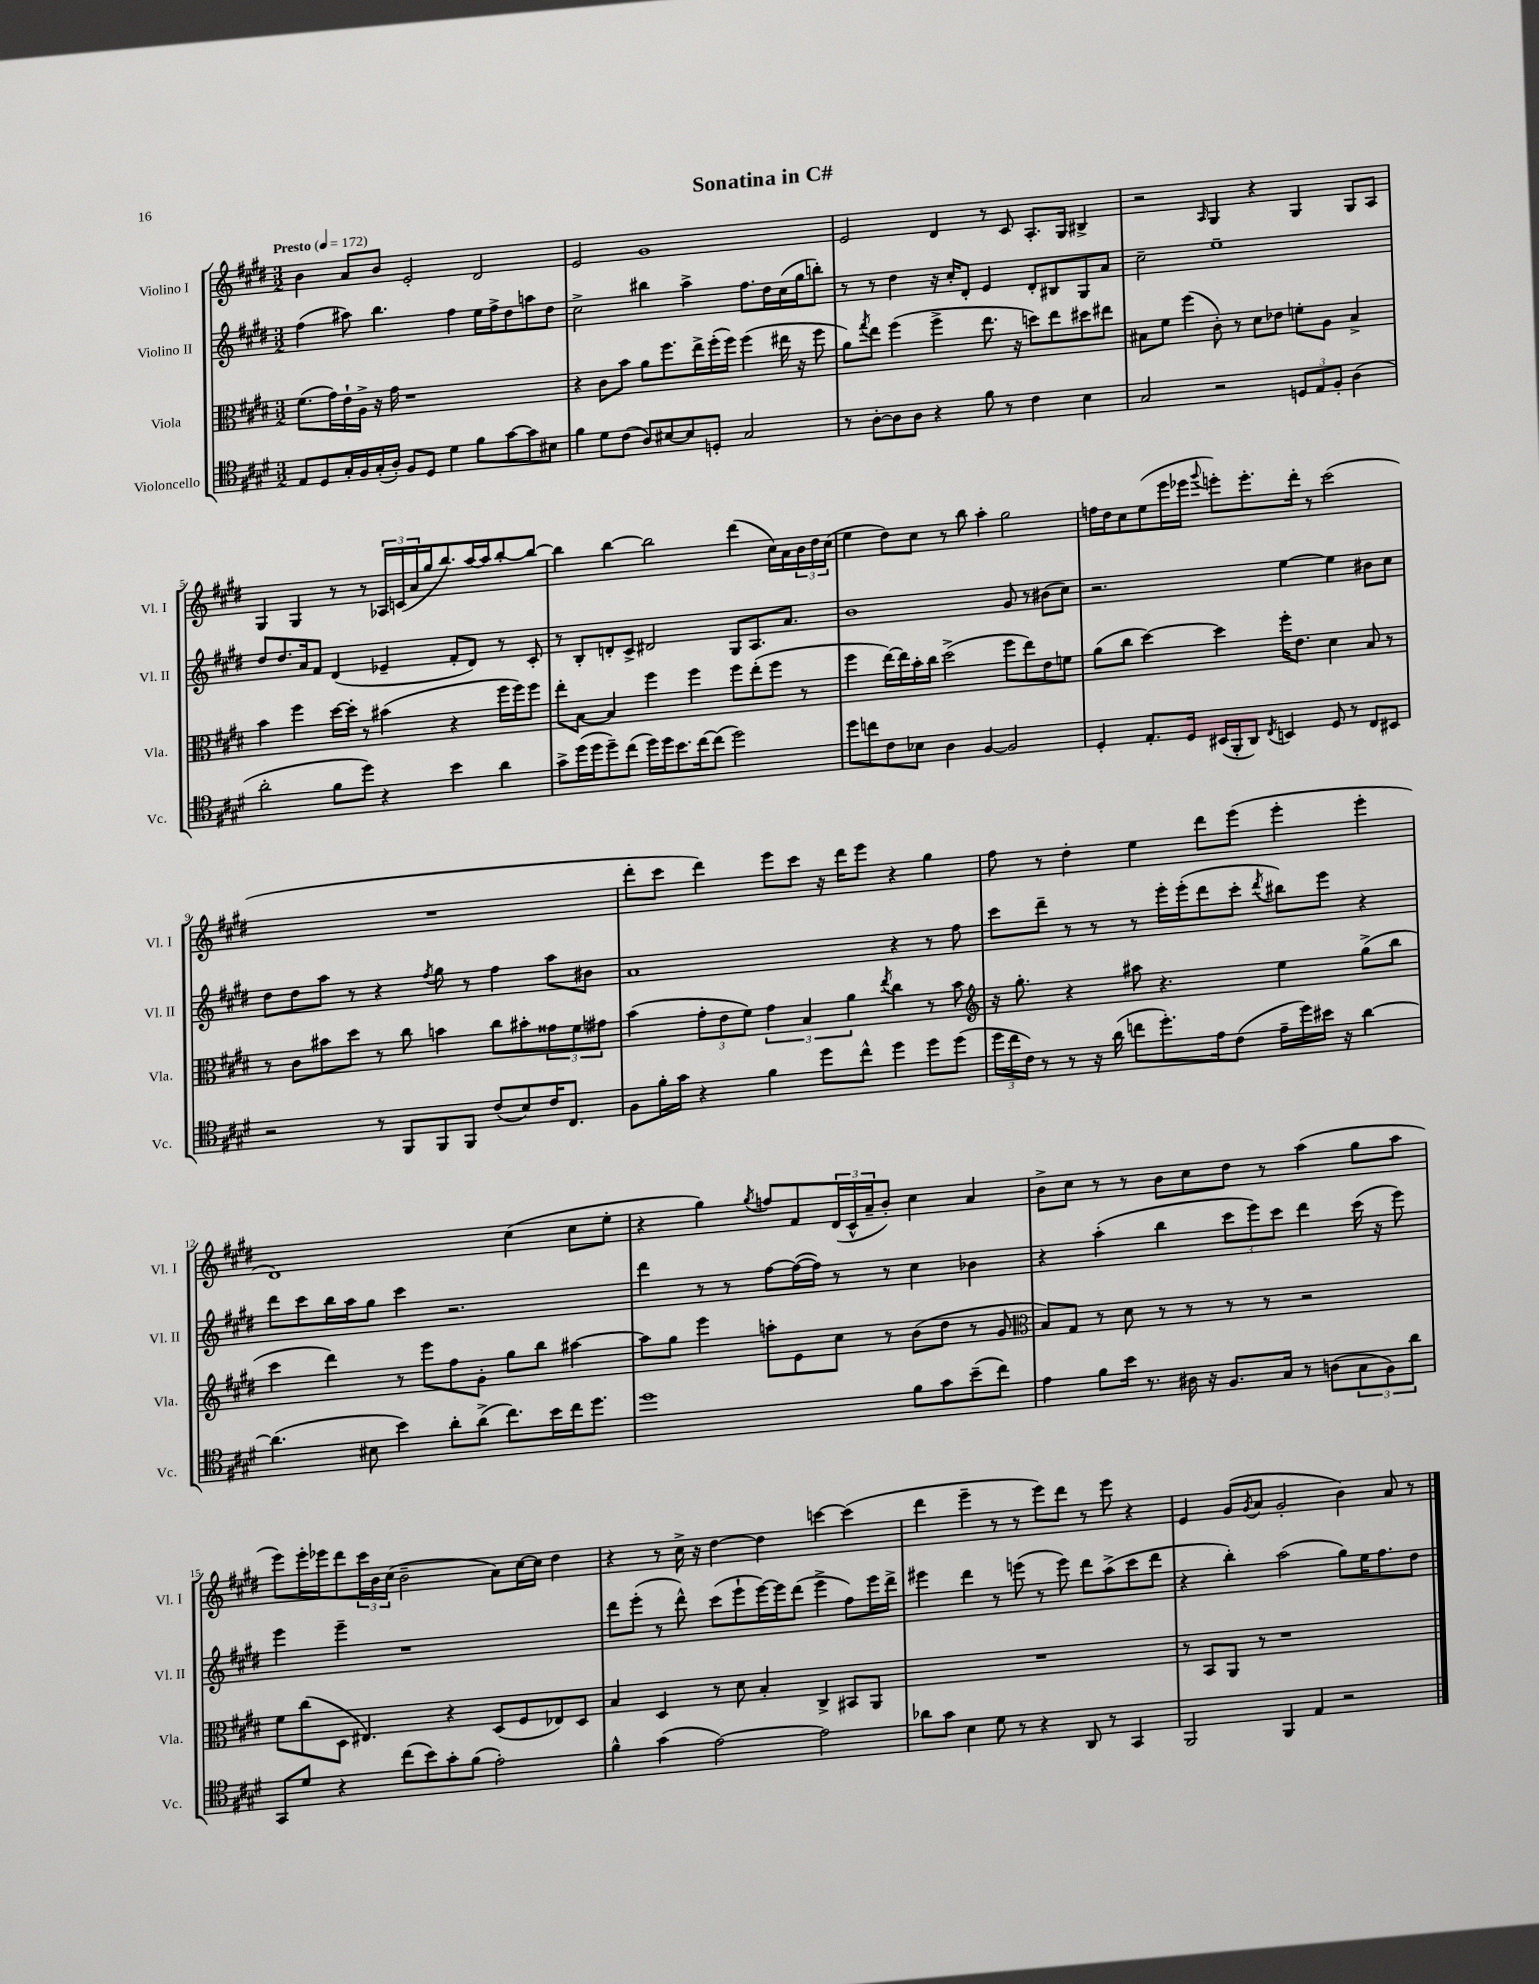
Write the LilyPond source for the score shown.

\header { title = "Sonatina in C#" }
<<
\new StaffGroup <<
\new Staff = "s0" \with { instrumentName = "Violino I" shortInstrumentName = "Vl. I" } {
    \clef treble \key e \major \numericTimeSignature \time 3/2 \tempo "Presto" 4 = 172
    b'4 a'8 b'8 e'2-. dis'2 |
    e'2 gis'1 |
    e'2 dis'4 r8 cis'8 a8.-. gis16 bis4-> |
    r2 \grace { a16 } gis4 r4 gis4 gis8 a8 |
    gis4 gis4 r8 r8 \tuplet 3/2 { aes16 c'16( a'16 } gis''16 b''8.) a''16~ a''16 b''8~-. b''8~ |
    b''4 b''4~ b''2 dis'''4( cis''16) a'16 \tuplet 3/2 { b'16 dis''16 cis''16( } |
    e''4 dis''8) cis''8 r8 b''8 a''4-. gis''2 |
    f''16 dis''16 cis''8 e''8( e'''16 ees'''16 \appoggiatura { gis'''8 } e'''8-.) e'''8.-. dis'''16-. r8 cis'''2( |
    R1. |
    dis'''8-. cis'''8 dis'''4) e'''8 cis'''8 r16 dis'''16 e'''8 r4 gis''4 |
    fis''8 r8 dis''4-. e''4 dis'''8 e'''8( e'''4-. e'''4-. |
    dis'1) cis''4( cis''8 e''8-. |
    r4 gis''4) \acciaccatura { gis''8 } f''8 fis'8 \tuplet 3/2 { dis'16( cis'16-^ a'16-- } b'8-.) cis''4 a'4 |
    b'8-> cis''8 r8 r8 b'8 cis''8 dis''8 r8 a''4( gis''8 a''8 |
    e'''8) e'''16-. ees'''16 dis'''8 \tuplet 3/2 { cis'''16 b'16 cis''16( } b'2-- a'8) cis''16~ cis''16 dis''4 |
    r4 r8 cis''16-> r16 dis''4~ dis''4 c'''4~ c'''4( |
    dis'''4 e'''4-- r8 r8 e'''8) dis'''8 r8 e'''8 r4 |
    e'4 gis'8( \acciaccatura { gis'8 } a'8 gis'2-. b'4) a'8 r8 \bar "|." |
}
\new Staff = "s1" \with { instrumentName = "Violino II" shortInstrumentName = "Vl. II" } {
    \clef treble \key e \major \numericTimeSignature \time 3/2
    fis''4( ais''8) b''4. fis''4 e''16 fis''16-> dis''8 a''8 dis''8 |
    cis''2-> bis''4 a''4-> fis''8. dis''16 cis''16( gis''16 b''8-.) |
    r8 r8 dis''4 r16 cis''16-. dis'8-. e'4 dis'8-. bis8 gis8 a'8 |
    cis''2-- e''1-- |
    dis''8 dis''8. a'16 fis'8 dis'4( ees'4-- fis'8-. dis'8) r8 cis'8-. |
    r8 b8-. d'8-. cis'8-> dis'2 gis8 a8. a'8. |
    b'1 gis'8 r8 bis'8( cis''8) |
    r2. e''4~ e''4 bis'8 cis''8 |
    dis''8 dis''8 a''8 r8 r4 \acciaccatura { fis''8 } gis''8 r8 fis''4 a''8 bis'8 |
    a'1 r4 r8 fis''8 |
    cis'''8 dis'''8-- r8 r8 r8 e'''16-. e'''16-.( dis'''8 cis'''8-. \acciaccatura { dis'''8 } bis''8) e'''8 r4 |
    dis'''8 cis'''8 b''16 a''16 gis''8 cis'''4 r2. |
    dis'''4 r8 r8 fis''8~ fis''16~( fis''16) r8 r8 cis''4 bes'4 |
    r4 a''4-.( b''4 \tuplet 3/2 { cis'''8 e'''8) cis'''8 } dis'''4 cis'''16( r16 e'''8) |
    e'''4 e'''4-- r1 |
    dis'''8 e'''8-.( r8 dis'''8-^) cis'''8( e'''8-! e'''16~) e'''16 dis'''8( e'''4-> fis''8) e'''16 dis'''16-> |
    eis'''4 dis'''4 r8 e'''8( r8 e'''8) dis'''8 a''8->( cis'''8 dis'''8 |
    r4 b''4-.) a''2( gis''8) e''16 fis''8. dis''8 \bar "|." |
}
\new Staff = "s2" \with { instrumentName = "Viola" shortInstrumentName = "Vla." } {
    \clef alto \key e \major \numericTimeSignature \time 3/2
    fis'8.( gis'16) e'16-! a16-> r16 gis'16 r1 |
    r4 cis'8 b'8 a'8 fis''8. e''16-> fis''16-.( fis''16) fis''4( eis''16 r16 fis''8 |
    a'8) \acciaccatura { gis''8 } e''8 fis''4( fis''4-> e''8. r16 d''8) e''8 dis''8 eis''8 |
    bis8 fis'8 fis''4( cis'8-.) r8 dis'8 ees'8 f'8-. a8 bis4-> |
    b'4 fis''4 dis''16~ dis''16-. r8 bis'4( r4 fis''16 fis''16) fis''8 |
    e''8-. b8~ b4 fis''4 fis''4 fis''8 e''8-.( fis''8 r8 |
    fis''4 e''16~) e''16 b'16-. cis''16 dis''2->( fis''8 e''8) e'8 f'8 |
    a'8( cis''8 dis''4~) dis''4 fis''16-. e'8. dis'4 b8 r8 |
    r8 cis'8 bis'8 dis''8 r8 cis''8 b'4 cis''8 bis'8-. \tuplet 3/2 { gisis'8 fis'8 gis'8 } |
    b'4( \tuplet 3/2 { gis'8-. e'8 fis'8) } \tuplet 3/2 { gis'4 b4 a'4 } \acciaccatura { e''8 } cis''4 r8 b'8 |
    \clef treble r16 gis''8.-. r4 ais''8 r4. e''4 gis''8->( b''8 |
    cis'''4 dis'''4) r8 e'''8 fis''8 gis'8-. gis''8 b''8 ais''4~ |
    ais''8 gis''8 e'''4 a''8-. e'8 cis''8 r8 b'8( dis''8 r8 gis'8 |
    \clef alto b8) gis8 r8 dis'8 r8 r8 r8 r8 r2 |
    fis'8 cis''8( dis8 eis4.) r4 dis8( fis8 ees8) dis8 |
    b4 dis4 r8 dis'8 b4-. cis4-> bis,8 a,8 |
    R1. |
    r8 b,8 a,8 r8 r1 \bar "|." |
}
\new Staff = "s3" \with { instrumentName = "Violoncello" shortInstrumentName = "Vc." } {
    \clef tenor \key e \major \numericTimeSignature \time 3/2
    e8 dis8 gis16-. fis16 gis16-.( a16-.) fis8 dis8 dis'4 fis'8 gis'8~ gis'8 bis8 |
    fis'4 dis'8 cis'8( a8) bis8~ bis8 d8-. gis2 |
    r8 a8~-. a8 a8 r4 fis'8 r8 cis'4 b4 |
    gis2 r2 \tuplet 3/2 { d8 e8 fis8-. } a4( |
    a'2-. fis'8 dis''8) r4 b'4 a'4 |
    gis'8-> dis''16( dis''16 dis''8--) cis''8( dis''16) dis''16 b'8. cis''16~ cis''8( dis''2) |
    dis''8 c''8 cis'8 bes8 a4 fis4~ fis2 |
    dis4-. e8.-. dis16 bis,16( fis,16-. a,8) \acciaccatura { cis8 } b,4 dis8 r8 cis8 bis,8 |
    r2 r8 fis,8 fis,8 fis,8 cis'8( b8) cis'16 cis8. |
    fis8 fis'16-. gis'16 r4 fis'4 dis''8 cis''8-^ dis''4 dis''8 dis''8( |
    \tuplet 3/2 { dis''16 cis''16 cis'16) } r8 r8 r16 a'16( c''8 dis''8.-.) e'16 cis'8( e'16-- dis''16) bis'16 r16 a'4~ |
    a'4.( bis8 b'4) a'8-. a'8->( cis''8.) b'16 cis''16 dis''8. |
    dis''1 fis'8 gis'8 b'8--( cis''8) |
    e'4 fis'8 b'16 r8. ais16 r16 fis8. gis16 r8 a8( \tuplet 3/2 { gis8 fis8) a'8 } |
    gis,8 dis'8 r4 cis''8( b'8) gis'8-. fis'8( e'2-.) |
    fis'4-^ gis'4( e'2~) e'2 |
    aes'8 gis'8 b4 dis'8 r8 r4 a,8 r8 gis,4 |
    fis,2 fis,4 e4 r2 \bar "|." |
}
>>
>>
